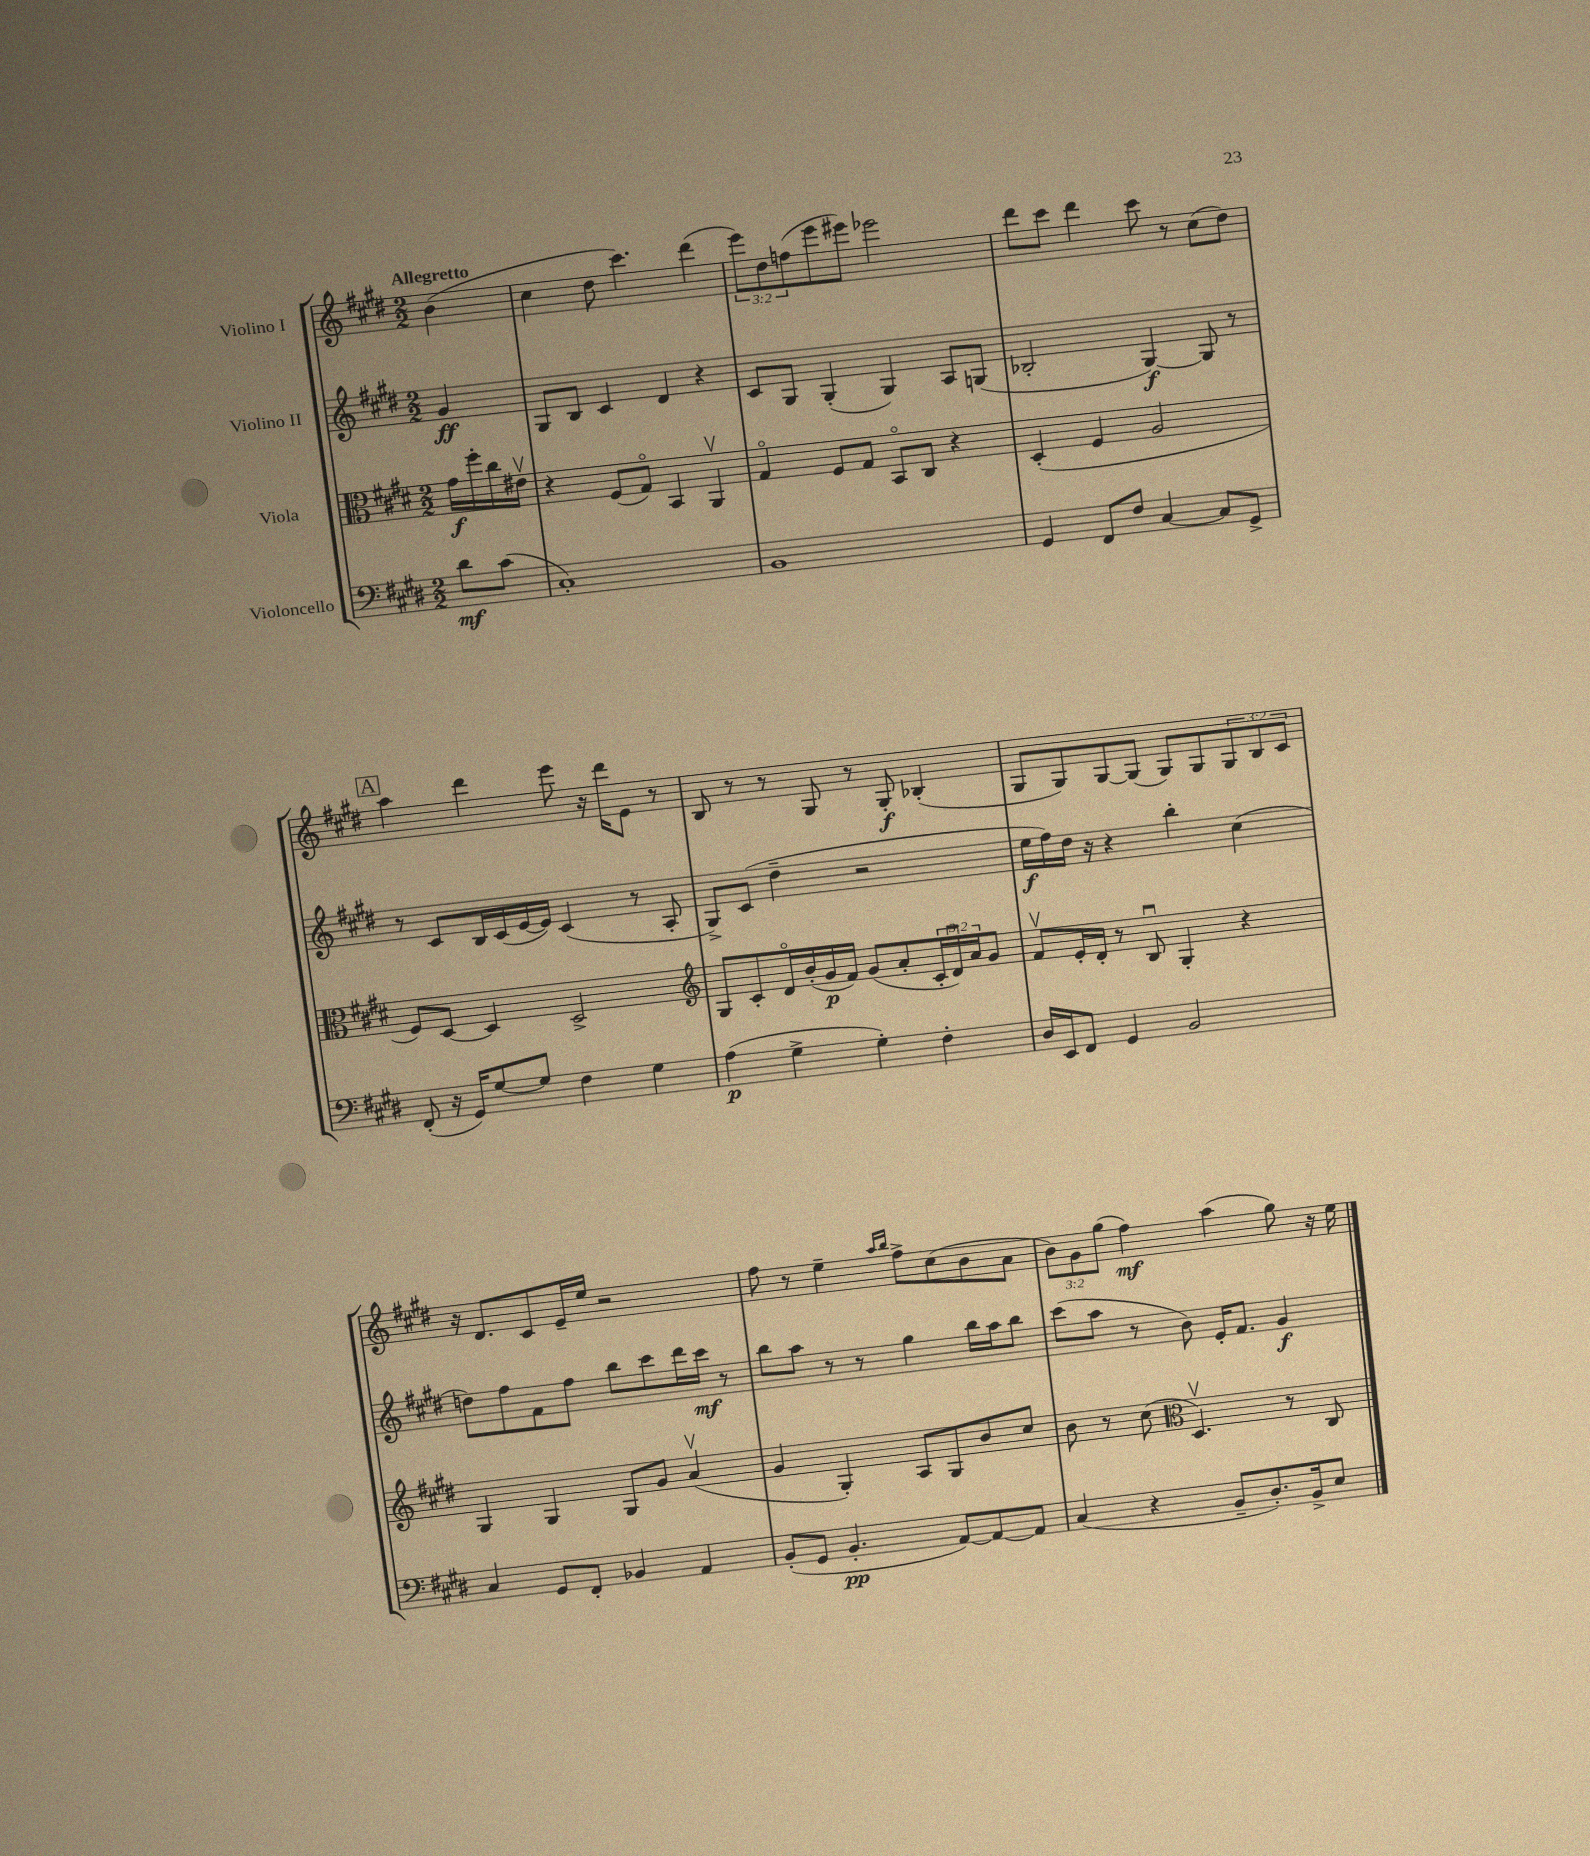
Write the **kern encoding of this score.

**kern	**kern	**kern	**kern
*staff4	*staff3	*staff2	*staff1
*clefF4	*clefC3	*clefG2	*clefG2
*k[f#c#g#d#]	*k[f#c#g#d#]	*k[f#c#g#d#]	*k[f#c#g#d#]
*M2/2	*M2/2	*M2/2	*M2/2
8d#	16g#	4g#	(4b
.	16ff#'	.	.
(8c#	16cc#	.	.
.	16e#v	.	.
=	=	=	=
1C#')	4r	8G#	4cc#
.	.	8B	.
.	(8F#	4c#	8dd#
.	8G#o)	.	4.ccc#)
.	4BB	4d#	.
.	4AAv	4r	(4ddd#
=	=	=	=
1BB	4G#o	8c#	12eee)
.	.	.	12dd#
.	.	8G#	.
.	.	.	(12ff
.	8F#	(4G#'	8eee
.	8G#	.	8eee#)
.	8BBo	4G#)	2eee-
.	8C#	.	.
.	4r	8A	.
.	.	(8G	.
=	=	=	=
4GG#	(4D#'	2B-'	8ddd#
.	.	.	8ccc#
8FF#	4F#	.	4ddd#
8F#	.	.	.
[4C#	2A	[4G#)	8ccc#
.	.	.	8r
8C#]	.	8G#]	(8cc#
8GG#^	.	8r	8dd#)
=	=	=	=
(8FF#'	8F#)	8r	4aa
16r	[8D#	8c#	.
16GG#)	.	.	.
[8G#	4D#]	16B	4ddd#
.	.	(16c#	.
8G#]	.	[16e	.
.	.	16e])	.
4F#	2D#^	(4c#	8eee
.	.	.	16r
.	.	.	16ddd#
4G#	.	8r	8e
.	.	8A'	8r
=	=	=	=
*	*clefG2	*	*
(4A	8G#	8G#^)	8B
.	8c#'	(8c#	8r
4G#^	16d#o	4dd#~	8r
.	(16b'	.	.
.	16g#	.	8G#
.	16f#)	.	.
4G#')	(8g#	2r	8r
.	8a'	.	8G#'
4F#'	24c#'	.	(4B-'
.	24d#u)	.	.
.	24a	.	.
.	8g#	.	.
=	=	=	=
16D#	8f#v	16ee	8G#
16EE	.	16ff#)	.
8FF#	16e'	16dd#	8G#)
.	16d#'	16r	.
4GG#	8r	4r	[8G#
.	8Bu	.	(8G#]
2BB	4G#'	4bb'	8G#)
.	.	.	8G#
.	4r	(4cc#	12G#
.	.	.	12B
.	.	.	12c#
=	=	=	=
4C#	4G#	8dd)	16r
.	.	.	8.d#
.	.	8ff#	.
8GG#	4G#	8f#	8c#
8FF#'	.	8ff#	16e~
.	.	.	16ee
4BB-	8G#	8bb	2r
.	8g#	8ccc#	.
4AA	(4av	16ddd#	.
.	.	16ccc#	.
.	.	8r	.
=	=	=	=
(8BB'	4g#	8bb	8ff#
8GG#	.	8aa	8r
4.BB'	4G#')	8r	4ee~
.	.	8r	.
.	.	.	16qqaa
.	.	.	16qqbb
.	8A	4gg#	8ff#^
[8AA)	8G#	.	(8cc#
8AA_	8b	16bb	8b
.	.	16aa	.
8AA]	8cc#	8bb	8a
=	=	=	=
(4C#	8b	(8ccc#	12b)
.	.	.	12g#
.	8r	8aa	.
.	.	.	(12gg#
4r	(8cc#	8r	4ff#)
*	*clefC3	*	*
.	4.D#v)	8b)	.
8BB~	.	16e'	(4aa
.	.	8.f#	.
8.D#')	.	.	.
.	8r	4g#	8gg#)
16BB^	.	.	.
8E	8C#	.	16r
.	.	.	16ee
==	==	==	==
*-	*-	*-	*-
